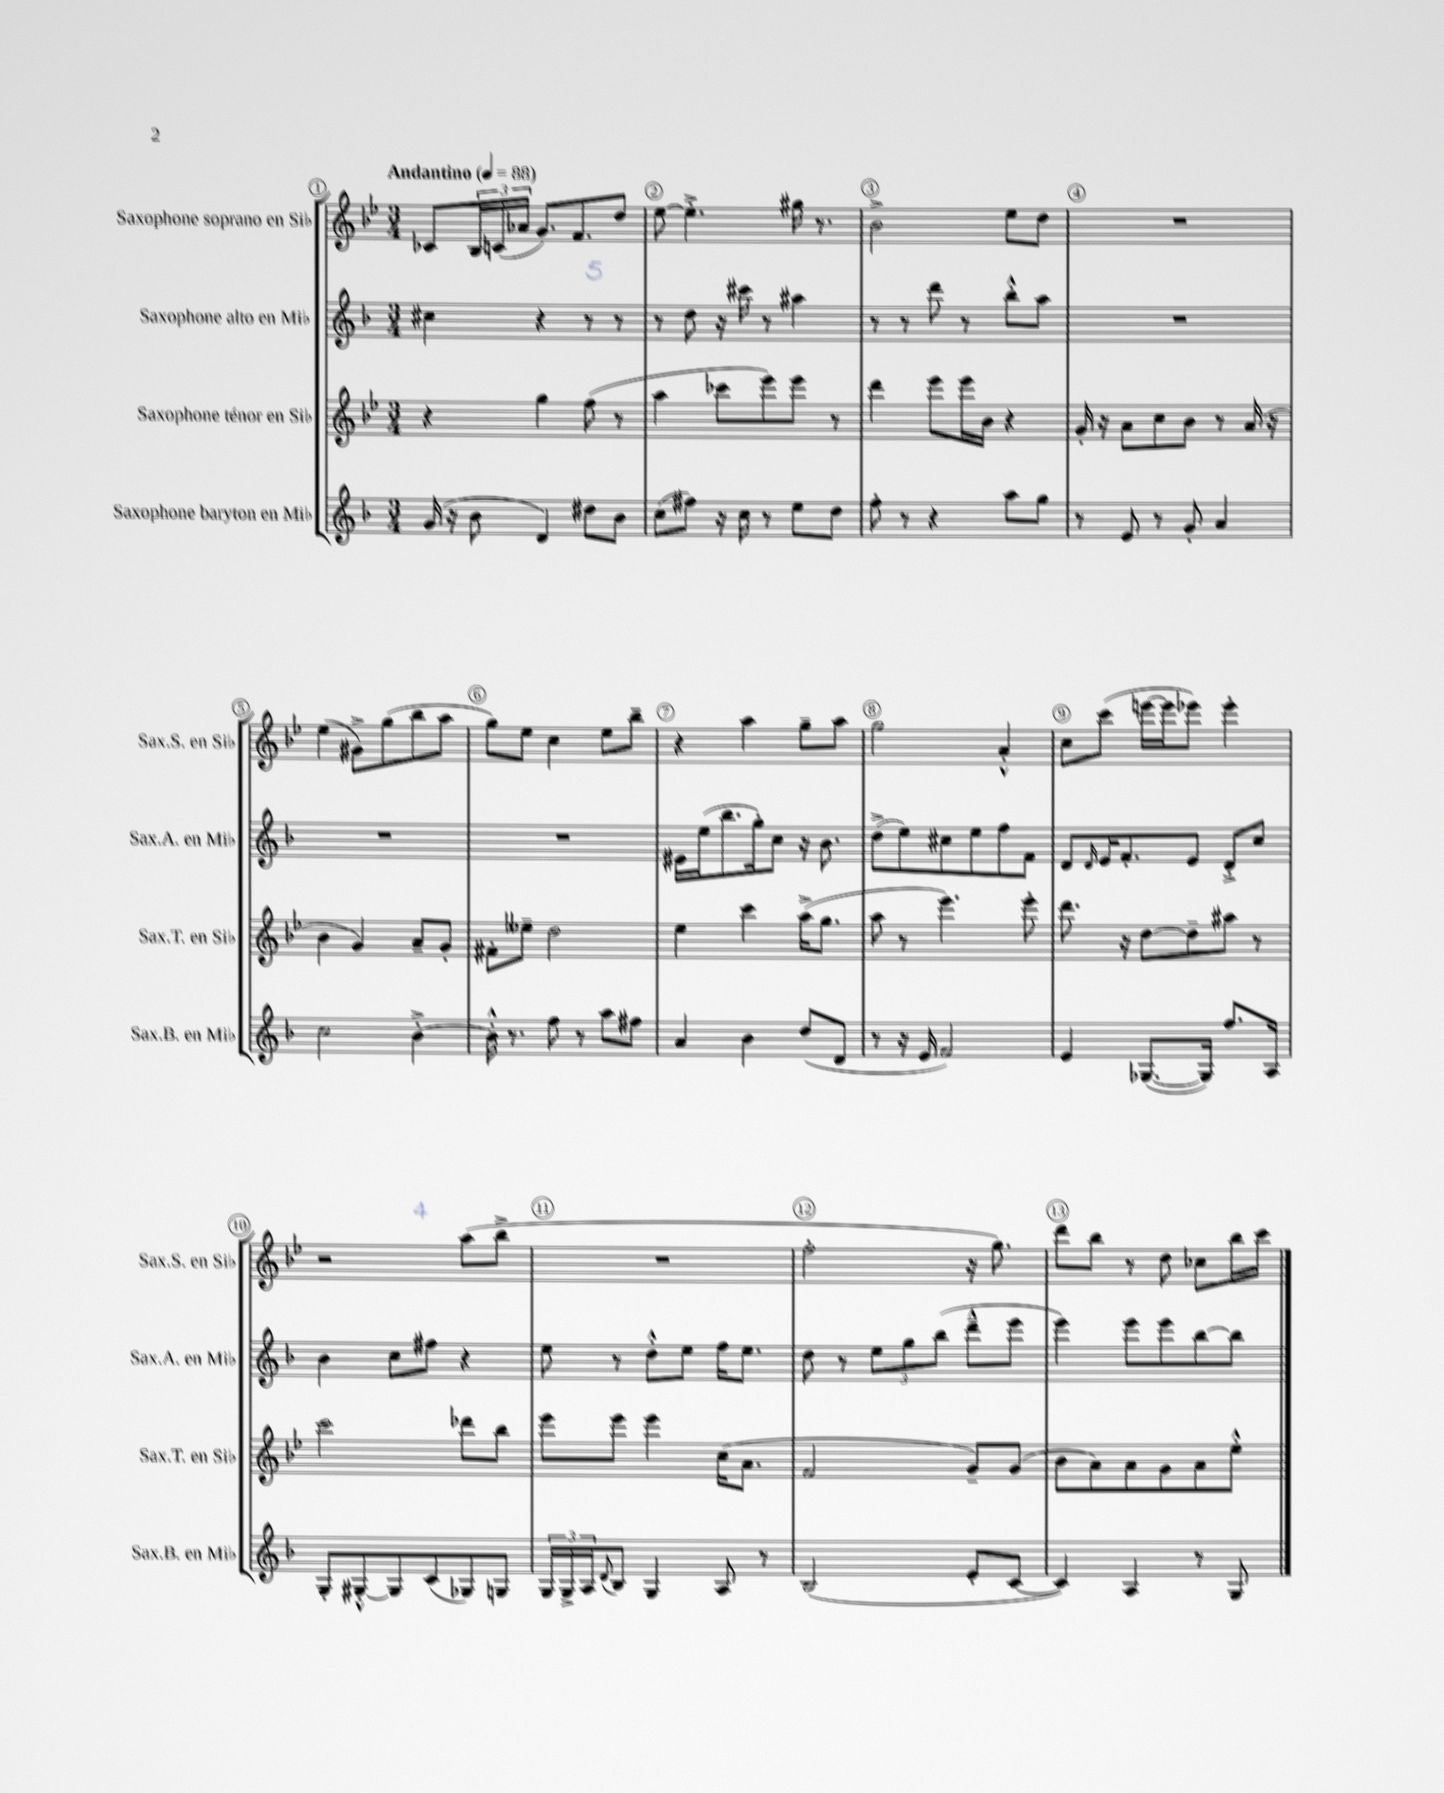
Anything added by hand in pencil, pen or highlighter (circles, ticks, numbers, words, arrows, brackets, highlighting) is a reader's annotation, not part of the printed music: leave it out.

**kern	**kern	**kern	**kern
*part4	*part3	*part2	*part1
*staff4	*staff3	*staff2	*staff1
*I"Saxophone baryton en Mi♭	*I"Saxophone ténor en Si♭	*I"Saxophone alto en Mi♭	*I"Saxophone soprano en Si♭
*I'Sax.B. en Mi♭	*I'Sax.T. en Si♭	*I'Sax.A. en Mi♭	*I'Sax.S. en Si♭
*clefG2	*clefG2	*clefG2	*clefG2
*k[b-]	*k[b-e-]	*k[b-]	*k[b-e-]
*M3/4	*M3/4	*M3/4	*M3/4
*MM88	*MM88	*MM88	*MM88
=1	=1	=1	=1
!	!	!	!LO:TX:a:B:t=Andantino
(16g/	4r	4cc#X\	8c-X/L
16r	.	.	.
8b-\	.	.	24B-/L
.	.	.	(24cn/
.	.	.	24a-X/JJ
4d/)	4gg\	4r	8.g/L)
.	.	.	8.f/
8dd#X\L	(8ff\	8r	.
8b-\J	8r	8r	8dd/J
=2	=2	=2	=2
(8cc\L	4aa\	8r	[8ee-\
8ff#X\J)	.	8dd\	4.ee-'^\]
16r	8ccc-X\L	16r	.
16cc\	.	16ccc#X\	.
8r	8eee-\)	8r	.
8ee\L	8eee-\J	4aa#X\	16gg#X\
.	.	.	8.r
8dd\J	8r	.	.
=3	=3	=3	=3
8ff'\	4ddd\	8r	2b-^\
8r	.	8r	.
4r	8eee-\L	8ddd\	.
.	16eee-\L	8r	.
.	16b-\JJ	.	.
8aa\L	4r	8bb-'^^\L	8ee-\L
8gg\J	.	8aa\J	8dd\J
=4	=4	=4	=4
8r	16g'/	2.r	2.r
.	16r	.	.
8e/	8a\L	.	.
8r	8cc\	.	.
8g'/	8b-\J	.	.
4a/	8r	.	.
.	(16a/	.	.
.	16r	.	.
!!LO:LB:g=z
=5	=5	=5	=5
2cc\	4b-\	2.r	(4ee-\
.	4g/)	.	8g#X^\L)
.	.	.	(8gg\
[4b-'^\	8a~/L	.	8bb-\
.	8g'/J	.	8aa\J
=6	=6	=6	=6
16b-'^^\]	8f#X'\L	2.r	8gg\L)
8.r	.	.	.
.	8ee--X~\J	.	8ee-\J
8ff\	2dd\	.	4cc\
8r	.	.	.
8aa\L	.	.	8ee-\L
8ff#X\J	.	.	8bb-~\J
=7	=7	=7	=7
4a/	4ee-\	16e#X\LL	4r
.	.	(16ee\J	.
.	.	8.bb-\	.
4b-\	4ccc\	.	4aa\
.	.	16gg'\k)	.
.	.	8cc\J	.
(8dd/L	(16aa^\KL	16r	8gg~\L
.	8.gg\J	8.b-\	.
8d/J	.	.	8aa\J
=8	=8	=8	=8
8r	8aa\	(8dd^\L	2gg\
16r	8r	8ee\)	.
16e/	.	.	.
2f/)	4.eee-\)	8cc#X\	.
.	.	8ee\	.
.	.	8ff\	4a'^^/
.	8eee-'\	8f\J	.
=9	=9	=9	=9
4e/	8.ddd\	8d/L	8cc\L
.	.	16qqd/	.
.	.	16e/K	(8ccc\J
.	16r	8.f'/	.
([8.G-X/L	[8dd\L	.	[16eeen\LL
.	.	.	16eee\J]
.	8dd~\]	8e/J	8eee-X\J)
16G-/Jk])	.	.	.
8.ff/L	8aa#X\J	8d'^/L	4eee-'\
.	8r	8cc/J	.
16A/Jk	.	.	.
!!LO:LB:g=z
=10	=10	=10	=10
8G'/L	2ccc\	4b-\	2r
[8G#X'^^/	.	.	.
8G#/]	.	8cc\L	.
(8c/	.	8ff#X\J	.
8G-X/)	8ddd-X\L	4r	(8aa\L
8Gn/J	8bb-\J	.	8bb-^\J
=11	=11	=11	=11
24G/LL	8eee-\L	8ee\	2.r
24G^/	.	.	.
24A/J	.	.	.
8qqd/	.	.	.
8B-/J	8eee-\J	8r	.
4G/	4eee-\	8dd'^^\L	.
.	.	8ee\J	.
8A/	(16cc\KL	16ff\KL	.
.	8.a\J	8.ee\J	.
8r	.	.	.
=12	=12	=12	=12
(2B-/	2f/	8dd\	2ff'\
.	.	8r	.
.	.	12ee\L	.
.	.	12gg\	.
.	.	(12bb-\J	.
8e'/L	8g~/L)	8ddd~^^\L	16r
.	.	.	8.gg\)
[8c/J	(8g/J	8eee\J	.
=13	=13	=13	=13
4c/])	8b-\L	4eee\)	8ddd\L
.	8a\)	.	8bb-\J
4A/	8a\	8eee\L	8r
.	8g\	8eee\	8dd\
8r	8a\	[8bb-\	8cc-X\L
8G/	8ee-'^^\J	8bb-\J]	16bb-\L
.	.	.	16ccc\JJ
==	==	==	==
*-	*-	*-	*-
